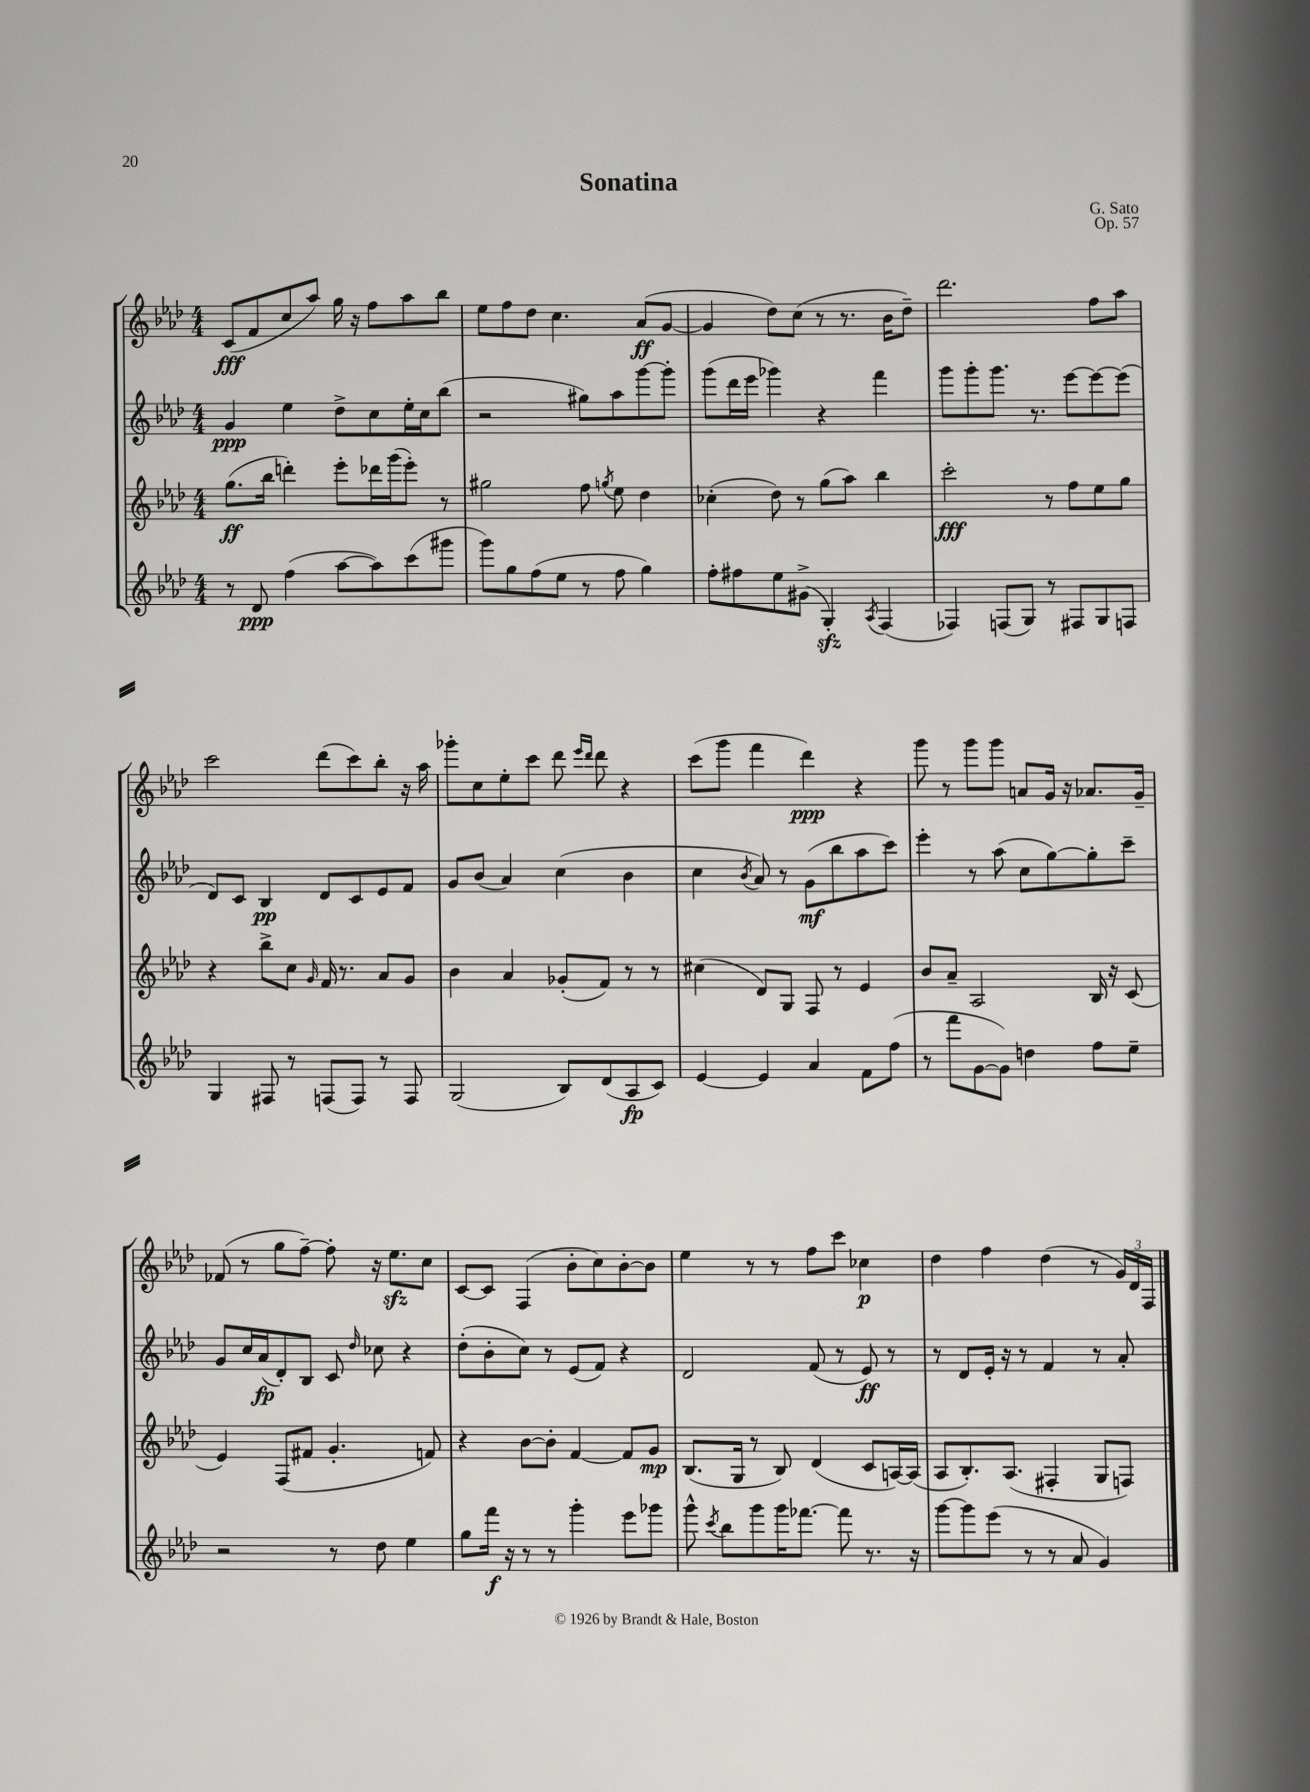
\header { title = "Sonatina" composer = "G. Sato" opus = "Op. 57" }
<<
\new StaffGroup <<
\new Staff = "s0" {
    \clef treble \key aes \major \numericTimeSignature \time 4/4
    \autoBeamOff c'8[\fff( f'8 c''8 aes''8]) g''16 r16 f''8[ aes''8 bes''8] |
    ees''8[ f''8 des''8] c''4. aes'8[\ff( g'8]~ |
    g'4 des''8[) c''8]( r8 r8. bes'16[ des''8]--) |
    des'''2. f''8[ aes''8] |
    c'''2 des'''8[( c'''8) bes''8]-. r16 aes''16 |
    ges'''8[-. c''8 ees''8-. c'''8] des'''8 \grace { ees'''16[ des'''16] } des'''8 r4 |
    c'''8[( g'''8] f'''4 des'''4\ppp) r4 |
    g'''8 r8 g'''8[ g'''8] a'8[ g'16] r16 aes'8.[ g'16]-- |
    fes'8( r8 g''8[ f''8]~--) f''8-. r16 ees''8.[\sfz c''8] |
    c'8[~ c'8] f4( bes'8[-. c''8) bes'8~-. bes'8] |
    ees''4 r8 r8 f''8[ c'''8] ces''4\p |
    des''4 f''4 des''4( r8 \tuplet 3/2 { g'16[) des'16 f16] } \bar "|." |
}
\new Staff = "s1" {
    \clef treble \key aes \major \numericTimeSignature \time 4/4
    \autoBeamOff g'4\ppp ees''4 des''8[-> c''8 ees''16-. c''16 bes''8]( |
    r2 gis''8[) aes''8 g'''8~ g'''8]-. |
    g'''8[( des'''16 ees'''16] ges'''4) r4 f'''4 |
    g'''8[ g'''8-. g'''8.] r8. ees'''8[~ ees'''8~ ees'''8]( |
    des'8[) c'8] bes4\pp des'8[ c'8 ees'8 f'8] |
    g'8[ bes'8]( aes'4) c''4( bes'4 |
    c''4 \acciaccatura { bes'8 } aes'8) r8 g'8[\mf( bes''8 aes''8 c'''8]) |
    ees'''4-. r8 aes''8( c''8[ g''8~) g''8-. c'''8]-- |
    g'8[ c''16 aes'16\fp( des'8-.) bes8] c'8 \grace { des''16 } ces''8 r4 |
    des''8[-.( bes'8-. c''8]) r8 ees'8[( f'8]) r4 |
    des'2 f'8( r8 ees'8\ff) r8 |
    r8 des'8[ ees'16]-. r16 r8 f'4 r8 aes'8-. \bar "|." |
}
\new Staff = "s2" {
    \clef treble \key aes \major \numericTimeSignature \time 4/4
    \autoBeamOff g''8.[\ff( bes''16] d'''4-.) ees'''8[-. des'''16 g'''16( ees'''8]-.) r8 |
    gis''2 f''8 \acciaccatura { g''8 } ees''8 des''4 |
    ces''4-.( des''8) r8 g''8[( aes''8]) bes''4 |
    c'''2-.\fff r8 f''8[ ees''8 g''8] |
    r4 bes''8[-> c''8] \grace { g'16 } f'16 r8. aes'8[ g'8] |
    bes'4 aes'4 ges'8[-.( f'8]) r8 r8 |
    cis''4( des'8[) g8] f8 r8 ees'4 |
    bes'8[ aes'8]-- aes2 bes16 r16 c'8( |
    ees'4) f8[( fis'8] g'4.-. f'8) |
    r4 bes'8[~ bes'8]-. f'4~ f'8[ g'8]\mp |
    bes8.[( g16] r8 bes8) des'4( c'8[ a16~) a16]( |
    aes8[ bes8.-.) aes8.]( fis4-. g8[ f8]) \bar "|." |
}
\new Staff = "s3" {
    \clef treble \key aes \major \numericTimeSignature \time 4/4
    \autoBeamOff r8 des'8\ppp f''4( aes''8[~ aes''8) c'''8( gis'''8] |
    g'''8[) g''8 f''8( ees''8] r8 f''8 g''4) |
    f''8[-. fis''8 ees''8 gis'8]->( g4-.\sfz) \acciaccatura { aes8 } f4( |
    fes4) f8[( g8]) r8 fis8[ g8 f8] |
    g4 fis8 r8 f8[( f8]) r8 f8 |
    g2( bes8[) des'8( aes8\fp c'8]) |
    ees'4~ ees'4 aes'4 f'8[ f''8]( |
    r8 f'''8[ g'8~ g'8]) d''4 f''8[ ees''8]-- |
    r2 r8 des''8 ees''4 |
    g''8[ f'''16]\f r16 r8 r8 g'''4-. ees'''8[ ges'''8] |
    g'''8-^ \acciaccatura { c'''8 } bes''8[ g'''8 g'''16 fes'''8.]~ fes'''8 r8. r16 |
    g'''8[~ g'''8 ees'''8]( r8 r8 aes'8 g'4) \bar "|." |
}
>>
>>
\layout { \context { \Score \remove "Bar_number_engraver" } }
